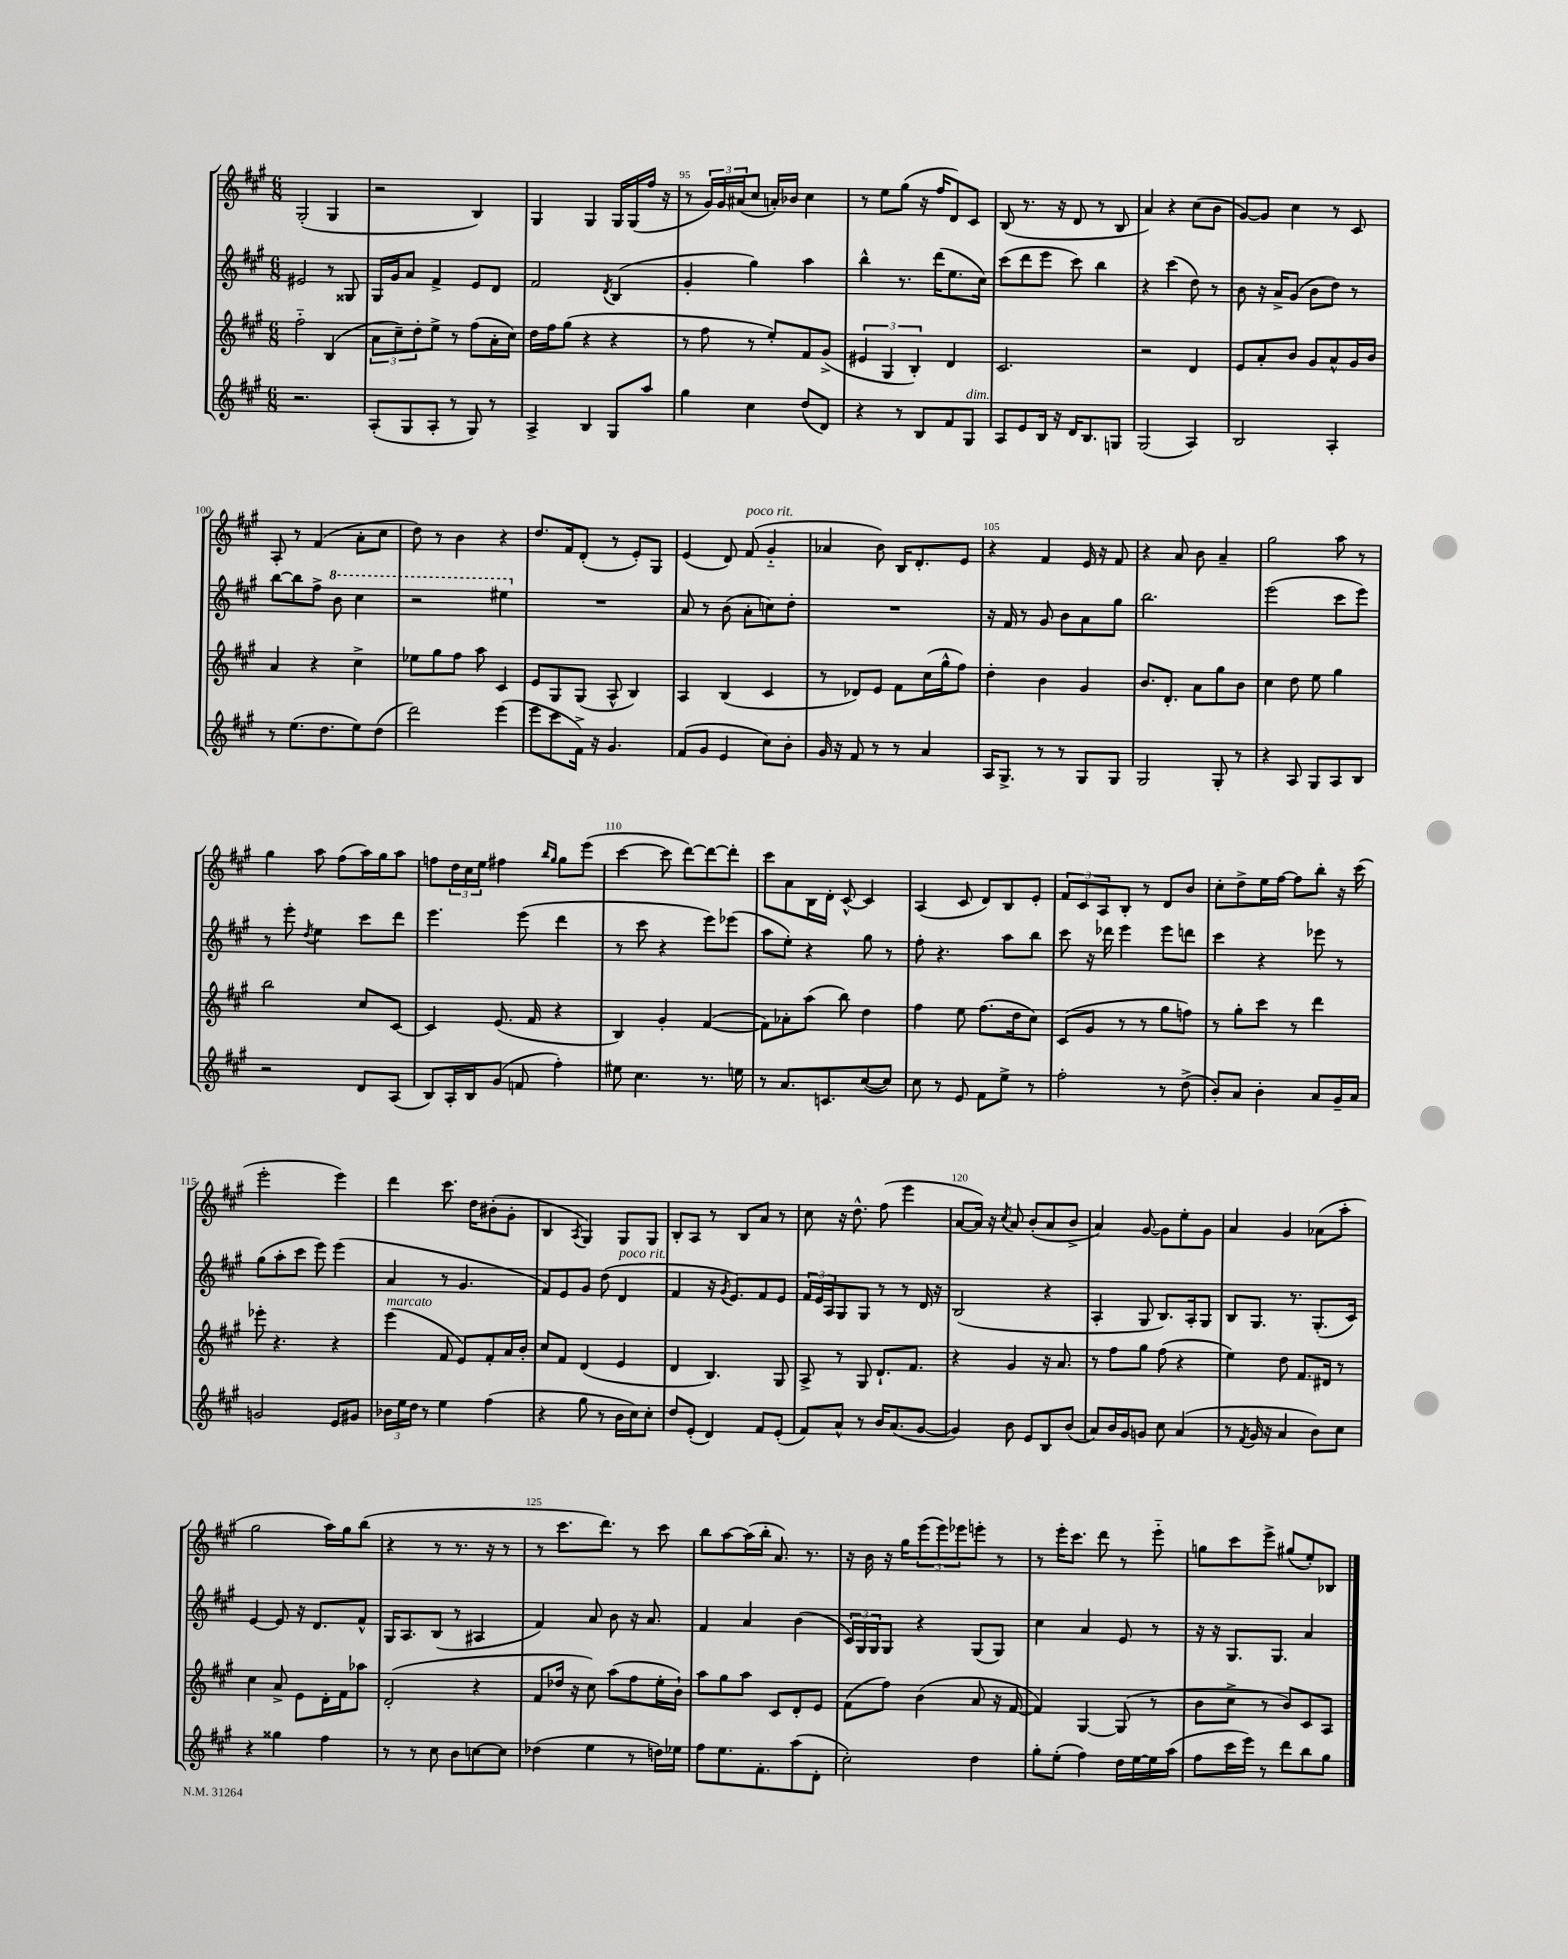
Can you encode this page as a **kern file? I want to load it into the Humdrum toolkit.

**kern	**kern	**kern	**kern
*staff4	*staff3	*staff2	*staff1
*clefG2	*clefG2	*clefG2	*clefG2
*k[f#c#g#]	*k[f#c#g#]	*k[f#c#g#]	*k[f#c#g#]
*M6/8	*M6/8	*M6/8	*M6/8
2.r	2ff#'~\	2e#/	(2G#'/
.	(4B/	8r	4G#/
.	.	8G##/	.
=	=	=	=
(8A'/L	12a\L	16G#/LL	2r
.	.	16g#/J	.
.	12cc#~\)	.	.
8G#/	.	8a/J	.
.	12dd'\	.	.
8A'/J	8ee^\J	4f#^/	.
8r	8r	.	.
8G#/)	(8ff#\L	8e/L	4B/)
8r	16a'\L	8d/J	.
.	16cc#\JJ)	.	.
=	=	=	=
4A^/	16dd\LL	2f#/	4G#/
.	16ff#\J	.	.
.	(8gg#\J	.	.
4B/	4r	.	4G#/
.	.	8qd/	.
8G#/L	4r	(4B/	16G#/LL
.	.	.	(16G#/
8aa/J	.	.	16ff#/JJ
.	.	.	16r
=	=	=	=
4gg#\	8r	4g#'/	8r
.	8ff#\	.	24g#/LL)
.	.	.	24g#/
.	.	.	(24a#/J
4cc#\	8r	4gg#\)	8cc#/J
.	8ee'/L)	.	16a'/LL)
.	.	.	16b-/JJ
(8dd/L	8f#/	4aa\	4cc#\
8d/J)	(8g#^/J	.	.
=	=	=	=
4r	6e#/	4bb^^\	8r
.	.	.	8ee\L
.	6G#/	.	.
8r	.	8.r	(8gg#\J
.	6B'/)	.	.
8B/L	.	.	16r
.	.	(16ddd\LK	16ff#/LK
8f#/	4d/	8.ee\	8d/)
8G#/J	.	.	8c#/J
.	.	16cc#\Jk)	.
=	=	=	=
8A/L	2.c#/	(8ccc#\L	(8B/
8e/	.	8ddd\	8.r
16B/Jk	.	8eee\J	.
16r	.	.	16r
16d/LK	.	8ccc#\)	8d/
8.B/	.	.	.
.	.	4bb\	8r
8G/J	.	.	8B/
=	=	=	=
(2G#/	2r	4r	4a/)
.	.	(4ccc#\	4r
4A/)	4d/	8dd\)	(8cc#\L
.	.	8r	8b\J
=	=	=	=
2B/	8e/L	8b\	[8g#/L)
.	8a'/	16r	8g#/]J
.	.	16a^/LK	.
.	8b/J	(8g#/J	4cc#\
.	8g#/L	8b\L	.
4A'/	8a^^/	8dd\J)	8r
.	16g#/L	8r	8c#/
.	16b/JJ	.	.
=	=	=	=
8r	4a/	[8bb\L	8A'/
(8.ee\L	.	8bb\]	8r
.	4r	8ff#^\J	(4f#/
8.dd\	.	.	.
.	.	8bb\	.
8ee\)	4cc#^\	4ccc#\	8a'\L
(8dd\J	.	.	8cc#\J
=	=	=	=
2ddd\)	8ee-\L	2r	8dd\)
.	8gg#\	.	8r
.	8ff#\J	.	4b\
.	8aa\	.	.
(4eee\	4c#/	4eee#\	4r
=	=	=	=
8eee\L	8e/L	2.r	8.dd/L
8ccc#\	8G#/	.	.
.	.	.	16f#/k
16f#^\Jk)	(8G#/J	.	(8d'/J
16r	.	.	.
4.g#/	8A^^/	.	8r
.	4B/)	.	8e'/L)
.	.	.	8G#/J
=	=	=	=
(8f#/L	4A/	8a/	(4e/
8g#/J	.	8r	.
4e/	(4B/	(8b\	8d/)
.	.	8a'\L	(8f#/
8cc#\L)	4c#/	8cc\)	4g#'~/
8b'\J	.	8dd'\J	.
=	=	=	=
16g#/	8r	2.r	4a-/
16r	.	.	.
8f#/	8d-/L)	.	.
8r	8e/J	.	8b\)
8r	8f#\L	.	16B/LK
.	.	.	8.d'/
4a/	(16cc#\L	.	.
.	16gg#^^\J	.	.
.	8ff#\J)	.	8e/J
=	=	=	=
16A/LK	4dd'\	16r	4r
8.G#^/J	.	16f#/	.
.	.	8r	.
8r	4b\	8g#/	4f#/
8r	.	8b\L	.
8G#/L	4g#/	8a\	16e/
.	.	.	16r
8G#/J	.	8gg#\J	8f#/
=	=	=	=
2G#/	8.b/L	2.bb\	4r
.	8.d'/J	.	.
.	.	.	8a/
.	8a\L	.	8b\
8G#'/	8gg#\	.	4a~/
8r	8b\J	.	.
=	=	=	=
4r	4cc#\	(2eee\	2gg#\
8A/	8dd\	.	.
8G#/L	8ee\	.	.
8A/	4gg#\	8ccc#\L	8aa\
8B/J	.	8eee\J)	8r
=	=	=	=
2r	2bb\	8r	4gg#\
.	.	8eee'\	.
.	.	8qdd/	.
.	.	4ee\	8aa\
.	.	.	(8ff#\L
8d/L	8cc#/L	8ccc#\L	16aa\L)
.	.	.	16gg#\J
(8A/J	[8c#/J	8ddd\J	8aa\J
=	=	=	=
8B/L)	4c#/]	4.eee\	8ff\L
16A'/L	.	.	24dd\L
.	.	.	24cc#\
16B/J	.	.	.
.	.	.	24ee\JJ
(8g#/J	(8.e/	.	4ff#\
8f/	.	(8eee\	.
.	16f#/	.	.
.	.	.	16qqbb/LL
.	.	.	16qqgg#/JJ
4ff#'\)	4r	4ddd\	8gg#\L
.	.	.	(8eee\J
=	=	=	=
8ee#\	4B/)	8r	[4ccc#\
4.cc#\	.	8ccc#\	.
.	4g#'/	4r	8ccc#\]
.	.	.	[8ddd\L)
8.r	([4f#/	8eee\L)	8ddd\_
.	.	(8eee-\J	8ddd'\]J
16ee\	.	.	.
=	=	=	=
8r	8f#\]L)	8aa\L	8ccc#\L
8.a/L	8a-'\	8ee'\J)	8a\
.	(8aa\J	4r	16B\L
8.c/	.	.	16d'\JJ
.	8bb\)	.	[8c#^^/
([8cc#/	4dd\	8gg#\	4c#/]
8cc#/]J)	.	8r	.
=	=	=	=
8cc#\	4ff#\	8ff#'\	(4A/
8r	.	4.r	.
8e/	8ee\	.	8c#/
8f#\L	(8.ff#\L	.	8d/L)
8ee^\J	.	8aa\L	8B/
.	16dd\k	.	.
8r	8cc#\J)	8bb\J	8e'/J
=	=	=	=
2ff#'\	(8c#/L	8ccc#\	12f#/L
.	.	.	12c#/
.	8g#/J	16r	.
.	.	.	12A/
.	.	16ddd-\	.
.	8r	4eee\	8B'/J
.	8r	.	8r
8r	8gg#\L	8eee\L	8d/L
(8dd^\	8ff\J)	8ddd\J	8b/J
=	=	=	=
8b'/L)	8r	4ccc#\	8cc#'\L
8a/J	8gg#'\L	.	8dd^\
4b'\	8ccc#\J	4r	16ee\L
.	.	.	[16ff#\JJ
.	8r	.	8ff#\]L
8a/L	4ddd\	8eee-\	8bb'\J
16g#~/L	.	8r	16r
16a/JJ	.	.	(16ccc#\
=	=	=	=
2g/	8eee-'\	(8gg#\L	2eee'\
.	4.r	8aa'\	.
.	.	8ccc#\J	.
.	.	8eee\)	.
8e/L	4r	(4eee\	4eee\)
8g#/J	.	.	.
=	=	=	=
24b-\LL	(4eee\	4a/	4ddd\
24ee\	.	.	.
24dd\JJ	.	.	.
8r	.	.	.
4ee\	8f#/	8r	8.ccc#\
.	8e/L)	4.g#/	.
.	.	.	16dd\LK
(4ff#\	8f#'/	.	(8b#'\
.	16a/L	.	8g#'\J
.	16b'/JJ	.	.
=	=	=	=
4r	8cc#/L	8f#/L)	4B/
.	8f#/J	8e/	.
.	.	.	8qA/
8gg#\	(4d/	8g#/J	4G#/)
8r	.	(8dd\	.
16b\LL	4e/	4d/	8G#/L
16cc#\J)	.	.	.
8cc#'\J	.	.	8G#/J
=	=	=	=
8dd/L	4d/	4f#/	8B'/L
(8e'/J	.	.	8A/J
4d/)	4.B/)	16r	8r
.	.	8qg#/	.
.	.	8.e/L)	.
.	.	.	8B/L
8f#/L	.	8f#/	8a/J
(8e'/J	8G#/	8e/J	8r
=	=	=	=
8f#/L)	8A^/	24f#/LL	8cc#\
.	.	24e/	.
.	.	24A/J	.
8a^^/J	8r	8G#/	16r
.	.	.	8.dd^^\
8r	8G#/	8G#/J	.
16b/LK	8.d`/L	8r	(8ff#\
(8.a/	.	.	.
.	.	8r	4eee\
.	8.f#/J	.	.
[8g#/J	.	16d/	.
.	.	16r	.
=	=	=	=
4g#/])	4r	(2B/	[8a/L
.	.	.	16a/]Jk)
.	.	.	16r
.	.	.	8qcc#/
8b\	4g#/	.	8a/
8e/L	.	.	(8b'/L
8B/	16r	4r	8a/
.	8.a/	.	.
(8b/J	.	.	8b^/J
=	=	=	=
8a/L)	8r	4A'/	4a/)
16b/L	8ff#\L	.	.
16g#/J	.	.	.
8g/J	8gg#\J	8G#/	[8g#/
8cc#\	(8ff#\	8.B/L)	8g#\]L
(4a/	4r	.	8ee'\
.	.	16A'/k	.
.	.	8G#/J	8g#\J
=	=	=	=
8r	4ee\)	8B/L	4a/
8qf#/	.	.	.
16g#/	.	8.G#/J	.
16r	.	.	.
4a/	8dd\	.	4g#/
.	.	8.r	.
.	8.f#/L	.	.
8b\L)	.	(8.G#'/L	(8a-\L
.	16d#/Jk	.	.
8cc#\J	8r	.	8aa'\J
.	.	16c#/Jk)	.
=	=	=	=
4r	4cc#\	[4e/	2gg#\
4gg##\	8a^/	8e/]	.
.	8e\L	16r	.
.	.	8.d/L	.
4ff#\	16d'\L	.	16aa\LL)
.	16f#\J	.	16gg#\J
.	8aa-\J	8f#^^/J	(8bb\J
=	=	=	=
8r	(2d'/	16G#/LK	4r
.	.	8.A/	.
8r	.	.	.
8cc#\	.	(8B/J	8r
8b\L	.	8r	8.r
[8cc\	4r	4A#/	.
.	.	.	16r
8cc\]J	.	.	8r
=	=	=	=
(4dd-\	8f#/L	4f#/)	8r
.	16dd-/Jk	.	8.ccc#\L
.	16r	.	.
4ee\	8cc#\)	8a/	.
.	.	.	8.ddd\J)
.	(8aa\L	8b\	.
8r	8ff#\	16r	8r
.	.	8.a/	.
16dd\LL)	16ee'\L	.	8ccc#\
16ee-\JJ	16b`\JJ)	.	.
=	=	=	=
8ff#\L	8aa\L	4f#/	8bb\L
8.ee\	8gg#\	.	[8aa\
.	8aa\J	4a/	(16aa\]L
8.f#'\	.	.	16bb'\JJ
.	8c#/L	.	8.a/)
(8aa\	8d'/	(4b\	.
.	.	.	8.r
8d'\J	8e/J	.	.
=	=	=	=
2cc#'\)	(8f#\L	24c#/LL)	16r
.	.	24G#/	.
.	.	.	16b\
.	.	24G#/J	.
.	8ff#\J)	8G#/J	16r
.	.	.	16gg#\LK
.	(4b\	4r	(12eee\
.	.	.	12eee\)
.	.	.	12eee-\
4dd\	8a/	(8G#/L	8eee'\J
.	16r	8G#/J)	8r
.	[16f#/	.	.
=	=	=	=
8gg#'\L	4f#/])	4cc#\	8r
(8ee'\J	.	.	16eee'\LK
.	.	.	8.ccc#\J
4ff#\)	[4G#/	4a/	.
.	.	.	8ddd\
16dd\LL	(8G#/]	8e/	8r
[16ee\	.	.	.
16ee\]	8r	8r	8eee'~\
(16aa\JJ	.	.	.
=	=	=	=
8ff#\L	8b\L	16r	8gg\L
.	.	16r	.
16ccc#\L	8cc#^\J	8.G#/L	8ccc#\
16eee\JJ)	.	.	.
8r	8r	.	8eee^\J
.	.	8.G#/J	.
8ddd\L	8b/L)	.	(8gg#/L
8bb\	8c#/	4a/	8ee'/)
8gg#\J	8A/J	.	8B-/J
==	==	==	==
*-	*-	*-	*-
